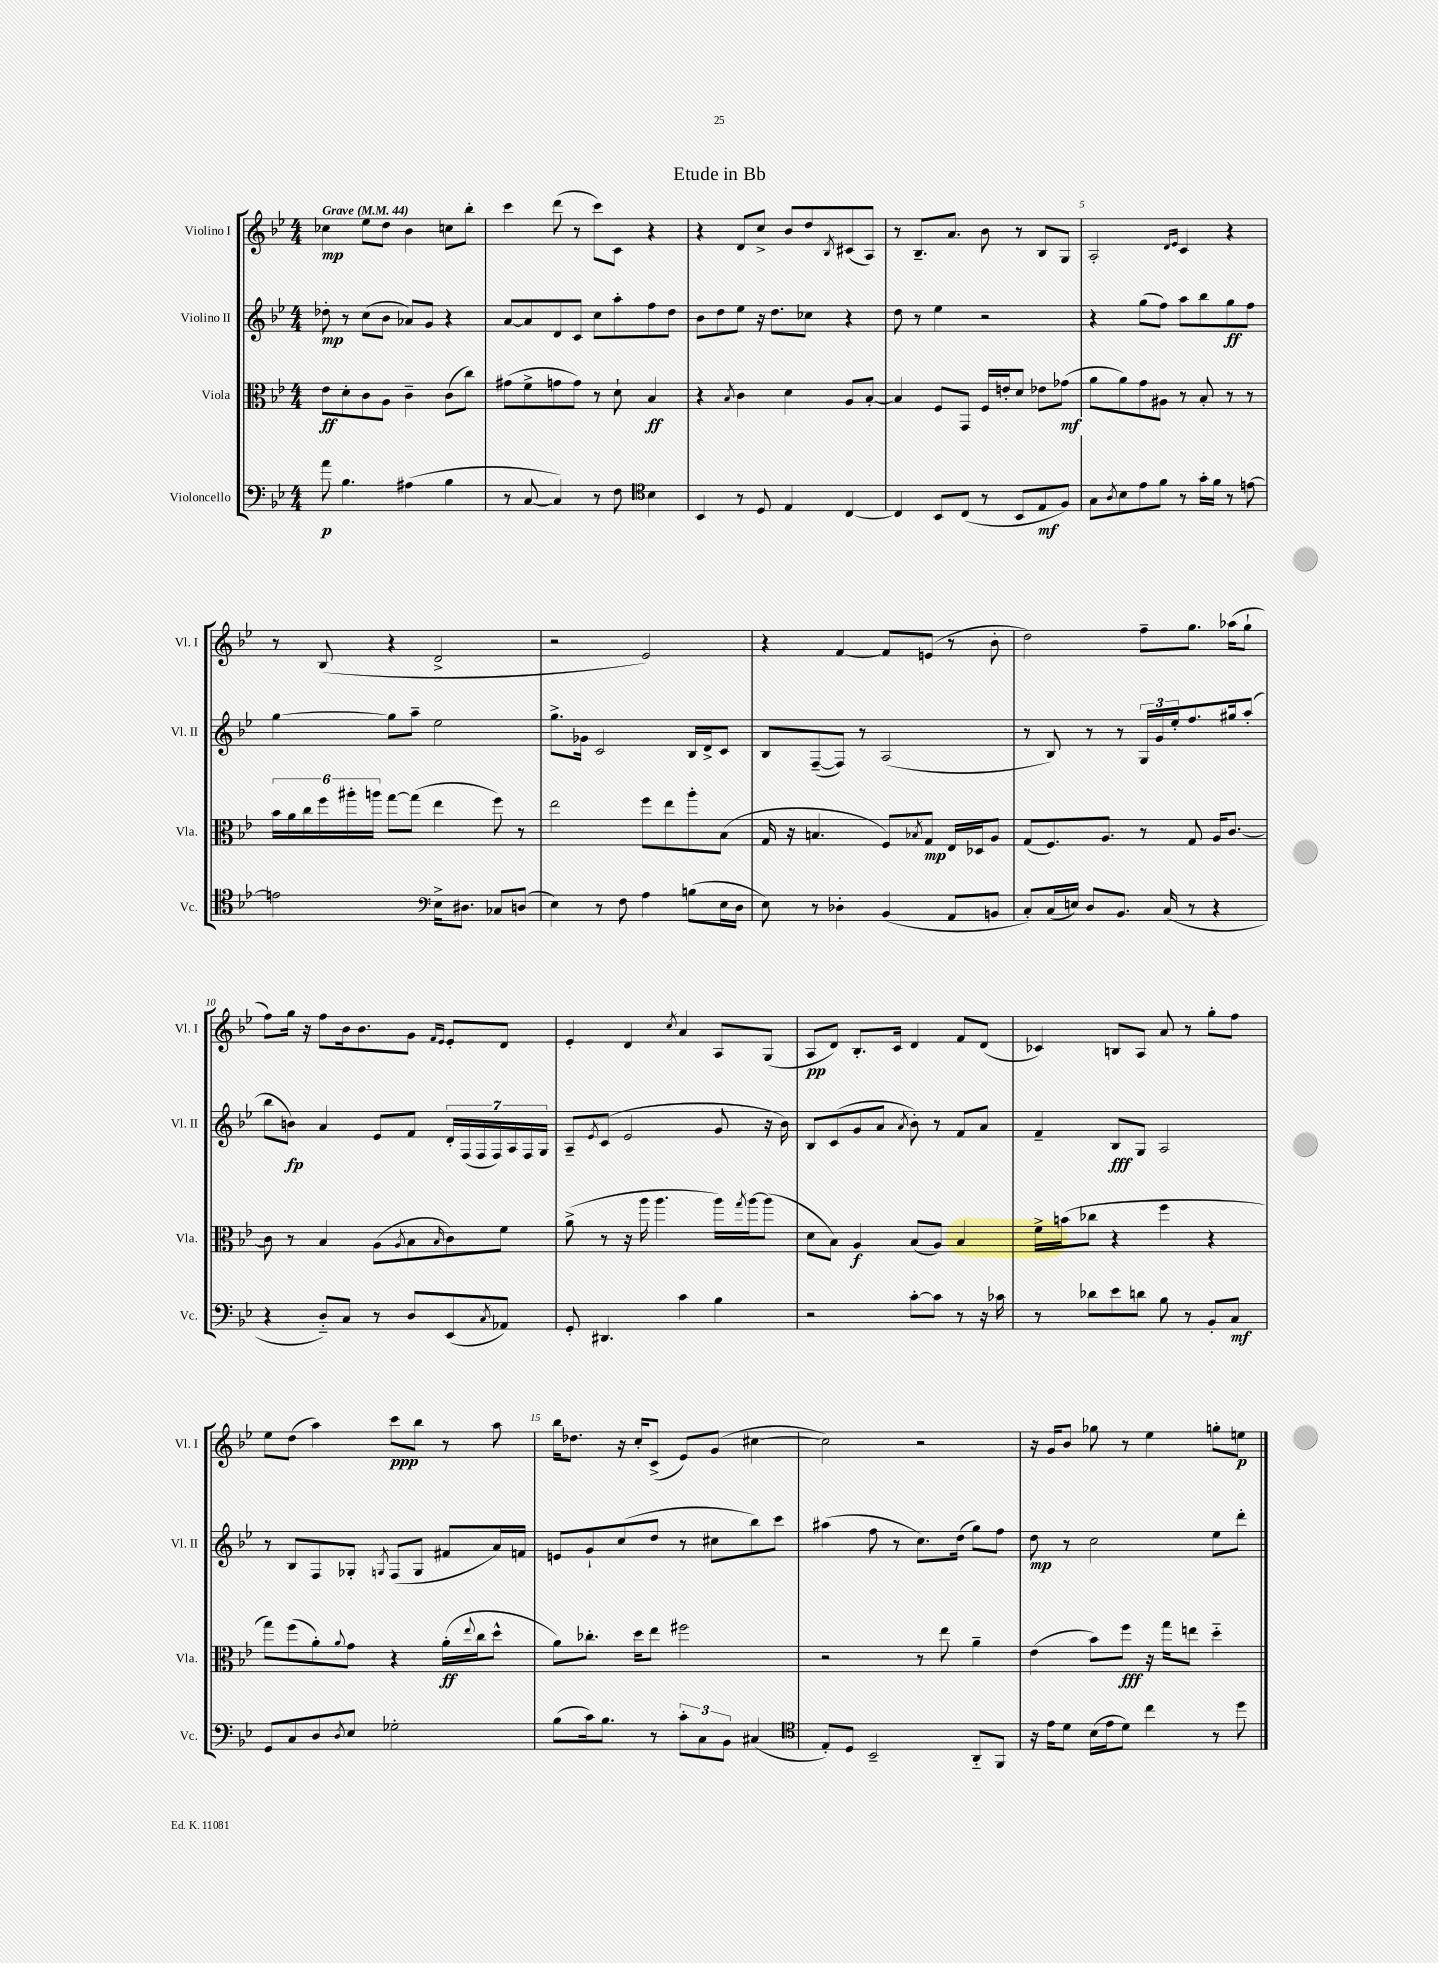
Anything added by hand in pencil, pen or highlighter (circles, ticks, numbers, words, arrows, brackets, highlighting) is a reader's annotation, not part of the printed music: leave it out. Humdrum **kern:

**kern	**dynam	**kern	**dynam	**kern	**dynam	**kern	**dynam
*part4	*part4	*part3	*part3	*part2	*part2	*part1	*part1
*staff4	*staff4	*staff3	*staff3	*staff2	*staff2	*staff1	*staff1
*I"Violoncello	*	*I"Viola	*	*I"Violino II	*	*I"Violino I	*
*I'Vc.	*	*I'Vla.	*	*I'Vl. II	*	*I'Vl. I	*
*clefF4	*	*clefC3	*	*clefG2	*	*clefG2	*
*k[b-e-]	*	*k[b-e-]	*	*k[b-e-]	*	*k[b-e-]	*
*M4/4	*	*M4/4	*	*M4/4	*	*M4/4	*
*MM44	*	*MM44	*	*MM44	*	*MM44	*
=1	=1	=1	=1	=1	=1	=1	=1
!	!	!	!	!	!	!LO:TX:a:B:t=Grave	!
8a\	p	8e-\L	ff	8dd-X'\	mp	4cc-X\	mp
4.B-\	.	8d'\	.	8r	.	.	.
.	.	8c\	.	(8cc\L	.	8ee-\L	.
.	.	8A\J	.	8b-\J	.	8dd\J	.
(4A#X\	.	4c~\	.	8a-X/L)	.	4b-\	.
.	.	.	.	8g/J	.	.	.
4B-\	.	(8c\L	.	4r	.	8ccn\L	.
.	.	8cc\J)	.	.	.	8bb-'\J	.
=2	=2	=2	=2	=2	=2	=2	=2
8r	.	(8g#X\L	.	[8a/L	.	4ccc\	.
[8C/	.	8f^\	.	8a/]	.	.	.
4C/])	.	8gn\	.	8d/	.	(8ddd\	.
.	.	8g\J)	.	8c/J	.	8r	.
8r	.	8r	.	8cc\L	.	8ccc\L)	.
8F\	.	8d`\	.	8aa'\	.	8c\J	.
*clefC4	*	*	*	*	*	*	*
4B-\	.	4B-/	ff	8ff\	.	4r	.
.	.	.	.	8dd\J	.	.	.
=3	=3	=3	=3	=3	=3	=3	=3
4BB-/	.	4r	.	8b-\L	.	4r	.
.	.	.	.	8dd\	.	.	.
.	.	8qB-/	.	.	.	.	.
8r	.	4c\	.	8ee-\J	.	8d/L	.
8D/	.	.	.	16r	.	8cc^/J	.
.	.	.	.	8.dd\L	.	.	.
4E-/	.	4d\	.	.	.	8b-/L	.
.	.	.	.	8cc-X\J	.	8dd/	.
.	.	.	.	.	.	8qB-/	.
[4C/	.	8A/L	.	4r	.	(8c#X/	.
.	.	[8B-'/J	.	.	.	8A/J)	.
=4	=4	=4	=4	=4	=4	=4	=4
4C/]	.	4B-/]	.	8dd\	.	8r	.
.	.	.	.	8r	.	8.B-~/L	.
8BB-/L	.	8F/L	.	4ee-\	.	.	.
.	.	.	.	.	.	8.a/J	.
(8C/J	.	8GG/J	.	.	.	.	.
8r	.	16F/LL	.	2r	.	8b-\	.
.	.	16en'/J	.	.	.	.	.
8BB-/L	.	8d/J	.	.	.	8r	.
8E-/	mf	8e-X\L	.	.	.	8B-/L	.
8F/J)	.	(8g-X\J	mf	.	.	8G/J	.
=5	=5	=5	=5	=5	=5	=5	=5
8G\L	.	8a\L	.	4r	.	2A'/	.
8qA/	.	.	.	.	.	.	.
8B-\	.	8a\)	.	.	.	.	.
8e-\	.	8g\	.	(8gg\L	.	.	.
8f\J	.	8A#X\J	.	8ff\J)	.	.	.
.	.	.	.	.	.	16qqd/LL	.
.	.	.	.	.	.	16qqe-/JJ	.
8r	.	8r	.	8aa\L	.	4c/	.
16g'\LL	.	8B-'/	.	8bb-\	.	.	.
16f\JJ	.	.	.	.	.	.	.
8r	.	8r	.	8gg\	ff	4r	.
[8en\	.	8r	.	8ff\J	.	.	.
!!LO:LB:g=z
=6	=6	=6	=6	=6	=6	=6	=6
2en\]	.	24b-\LL	.	[4gg\	.	8r	.
.	.	24a\	.	.	.	.	.
.	.	24cc\	.	.	.	.	.
.	.	24ff\	.	.	.	(8B-/	.
.	.	24aa#X'\	.	.	.	.	.
.	.	24aan\JJ	.	.	.	.	.
.	.	[8gg\L	.	8gg\L]	.	4r	.
.	.	(8gg\J]	.	8aa~\J	.	.	.
*clefF4	*	*	*	*	*	*	*
16E-^\KL	.	4ee-\	.	2ee-\	.	2d^/	.
8.D#X\J	.	.	.	.	.	.	.
8C-X/L	.	8ff\)	.	.	.	.	.
(8Dn/J	.	8r	.	.	.	.	.
=7	=7	=7	=7	=7	=7	=7	=7
4E-\)	.	2ee-\	.	8.gg^\L	.	2r	.
.	.	.	.	16g-X\Jk	.	.	.
8r	.	.	.	2c/	.	.	.
8F\	.	.	.	.	.	.	.
4A\	.	8ff\L	.	.	.	2e-/)	.
.	.	8ee-\	.	.	.	.	.
(8Bn\L	.	8aa'\	.	16B-/LL	.	.	.
.	.	.	.	16d^/J	.	.	.
16E-\L	.	(8B-\J	.	8c/J	.	.	.
16D\JJ	.	.	.	.	.	.	.
=8	=8	=8	=8	=8	=8	=8	=8
8E-\)	.	16G/	.	8B-/L	.	4r	.
.	.	16r	.	.	.	.	.
8r	.	4.Bn/	.	([8F~/	.	.	.
4D-X'\	.	.	.	8F/J])	.	[4f/	.
.	.	.	.	8r	.	.	.
(4BB-/	.	8F/L)	.	(2A/	.	8f/L]	.
.	.	8qB-X/	.	.	.	.	.
.	.	8G/J	mp	.	.	(8en/J	.
8AA/L	.	16E-/LL	.	.	.	8r	.
.	.	16D-X/J	.	.	.	.	.
8BBn/J	.	8A/J	.	.	.	8b-'\	.
=9	=9	=9	=9	=9	=9	=9	=9
8C'/L)	.	(8G/L	.	8r	.	2dd\)	.
(16C/L	.	8.F/)	.	8B-/)	.	.	.
16En/JJ)	.	.	.	.	.	.	.
8D/L	.	.	.	8r	.	.	.
.	.	8.A/J	.	.	.	.	.
8.BB-/J	.	.	.	8r	.	.	.
.	.	8r	.	24G/LL	.	8ff~\L	.
.	.	.	.	24g/	.	.	.
(16C/	.	.	.	.	.	.	.
.	.	.	.	24ee-'/J	.	.	.
8r	.	8G/	.	8.ff/	.	8.gg\J	.
4r	.	16A/KL	.	.	.	.	.
.	.	[8.c/J	.	16gg#X/k	.	(16aa-X\KL	.
.	.	.	.	(8aa'/J	.	8gg`\J	.
!!LO:LB:g=z
=10	=10	=10	=10	=10	=10	=10	=10
4r	.	8c\]	.	8bb-\L	.	8ff\L)	.
.	.	8r	.	8bn\J)	fp	16gg\Jk	.
.	.	.	.	.	.	16r	.
8D/L)	.	4B-/	.	4a/	.	8ff\L	.
8C/J	.	.	.	.	.	16b-\k	.
.	.	.	.	.	.	8.b-\	.
8r	.	(8A\L	.	8e-/L	.	.	.
.	.	8qA/	.	.	.	.	.
8D/L	.	8B-\	.	8f/J	.	8g\J	.
.	.	.	.	.	.	16qqf/LL	.
.	.	16qqB-/	.	.	.	16qqe-/JJ	.
(8EE-/	.	8c\)	.	28d'/LL	.	8e-'/L	.
.	.	.	.	(28F/	.	.	.
.	.	.	.	28F/	.	.	.
.	.	.	.	28F/)	.	.	.
8qC/	.	.	.	.	.	.	.
8AA-X/J)	.	8f\J	.	.	.	8d/J	.
.	.	.	.	28A/	.	.	.
.	.	.	.	28F/	.	.	.
.	.	.	.	28G/JJ	.	.	.
=11	=11	=11	=11	=11	=11	=11	=11
8GG'/	.	(8a^\	.	8A~/L	.	4e-'/	.
.	.	.	.	8qe-/	.	.	.
4.DD#X/	.	8r	.	(8c/J	.	.	.
.	.	16r	.	2e-/	.	4d/	.
.	.	16aa\	.	.	.	.	.
.	.	4.aa\	.	.	.	.	.
.	.	.	.	.	.	8qcc/	.
4c\	.	.	.	.	.	4a/	.
4B-\	.	16aa\LL)	.	8g/	.	8A/L	.
.	.	8qgg/	.	.	.	.	.
.	.	[16aa\J	.	.	.	.	.
.	.	(8aa\J]	.	16r	.	(8G/J	.
.	.	.	.	16b-\)	.	.	.
=12	=12	=12	=12	=12	=12	=12	=12
2r	.	8d\L	.	8B-/L	.	8A/L	pp
.	.	8B-\J)	.	(8c/	.	8d/J)	.
.	.	4A/	f	8g/	.	8.B-'/L	.
.	.	.	.	8a/J	.	.	.
.	.	.	.	.	.	16c/Jk	.
.	.	.	.	8qa/	.	.	.
[8c'\L	.	(8B-/L	.	8b-'\)	.	4d/	.
8c\J]	.	8A/J)	.	8r	.	.	.
8r	.	4B-/	.	8f/L	.	8f/L	.
16r	.	.	.	8a/J	.	(8d/J	.
16c-X\	.	.	.	.	.	.	.
=13	=13	=13	=13	=13	=13	=13	=13
8r	.	16f^\LL	.	4f~/	.	4c-X/)	.
.	.	(16bn\J	.	.	.	.	.
8d-X\L	.	8cc-X\J	.	.	.	.	.
8e-\	.	4r	.	8B-/L	fff	8Bn/L	.
8dn\J	.	.	.	8G/J	.	8A/J	.
8B-\	.	4ff\	.	2A/	.	8a/	.
8r	.	.	.	.	.	8r	.
8BB-'/L	.	4r	.	.	.	8gg'\L	.
8C/J	mf	.	.	.	.	8ff\J	.
!!LO:LB:g=z
=14	=14	=14	=14	=14	=14	=14	=14
8GG/L	.	8gg\L)	.	8r	.	8ee-\L	.
8C/	.	(8ff\	.	8B-/L	.	(8dd\J	.
8D/	.	8a'\)	.	8F/	.	4aa\)	.
8qD/	.	8qqa/	.	.	.	.	.
8E-/J	.	8g\J	.	8G-X'/J	.	.	.
.	.	.	.	8qGn/	.	.	.
2G-X'\	.	4r	.	(8F/L	.	8ccc\L	ppp
.	.	.	.	8G/J	.	8bb-\J	.
.	.	(16a'\LL	ff	8f#X/L	.	8r	.
.	.	8qqee-/	.	.	.	.	.
.	.	16cc\J	.	.	.	.	.
.	.	8dd^^\J	.	16a/L)	.	8aa\	.
.	.	.	.	16fn/JJ	.	.	.
=15	=15	=15	=15	=15	=15	=15	=15
(8B-\L	.	8a\L)	.	8en/L	.	16bb-\KL	.
.	.	.	.	.	.	8.dd-X\J	.
16c\k)	.	8.cc-X'\J	.	8g`/	.	.	.
8.B-\J	.	.	.	.	.	.	.
.	.	.	.	(8cc/	.	16r	.
.	.	16dd\KL	.	.	.	16cc'/KL	.
8r	.	8ee-\J	.	8dd/J	.	(8c^/J	.
12c'\L	.	2ff#X\	.	8r	.	8e-/L)	.
12C\	.	.	.	.	.	.	.
.	.	.	.	8cc#X\L	.	(8g/J	.
12BB-\J	.	.	.	.	.	.	.
(4C#X/	.	.	.	8bb-\)	.	[4cc#X\	.
.	.	.	.	8ccc\J	.	.	.
=16	=16	=16	=16	=16	=16	=16	=16
*clefC4	*	*	*	*	*	*	*
8E-'/L)	.	2r	.	(4aa#X\	.	2cc#\])	.
8D/J	.	.	.	.	.	.	.
2BB-~/	.	.	.	8ff\	.	.	.
.	.	.	.	8r	.	.	.
.	.	8r	.	8.cc\L)	.	2r	.
.	.	8ee-\	.	.	.	.	.
.	.	.	.	(16dd\Jk	.	.	.
8AA/L	.	4a~\	.	8gg\L)	.	.	.
8FF/J	.	.	.	8ff\J	.	.	.
=17	=17	=17	=17	=17	=17	=17	=17
16r	.	(4e-\	.	8dd\	mp	16r	.
16e-\KL	.	.	.	.	.	16g/KL	.
8d\J	.	.	.	8r	.	8b-/J	.
(16B-\LL	.	8b-\L)	.	2cc\	.	8gg-X\	.
16e-\J	.	.	.	.	.	.	.
8d\J)	.	8ff\J	fff	.	.	8r	.
4cc\	.	16r	.	.	.	4ee-\	.
.	.	16gg\KL	.	.	.	.	.
.	.	8een\J	.	.	.	.	.
8r	.	4dd\	.	8ee-\L	.	8ggn'\L	.
8dd\	.	.	.	8ddd'\J	.	8een\J	p
==	==	==	==	==	==	==	==
*-	*-	*-	*-	*-	*-	*-	*-
